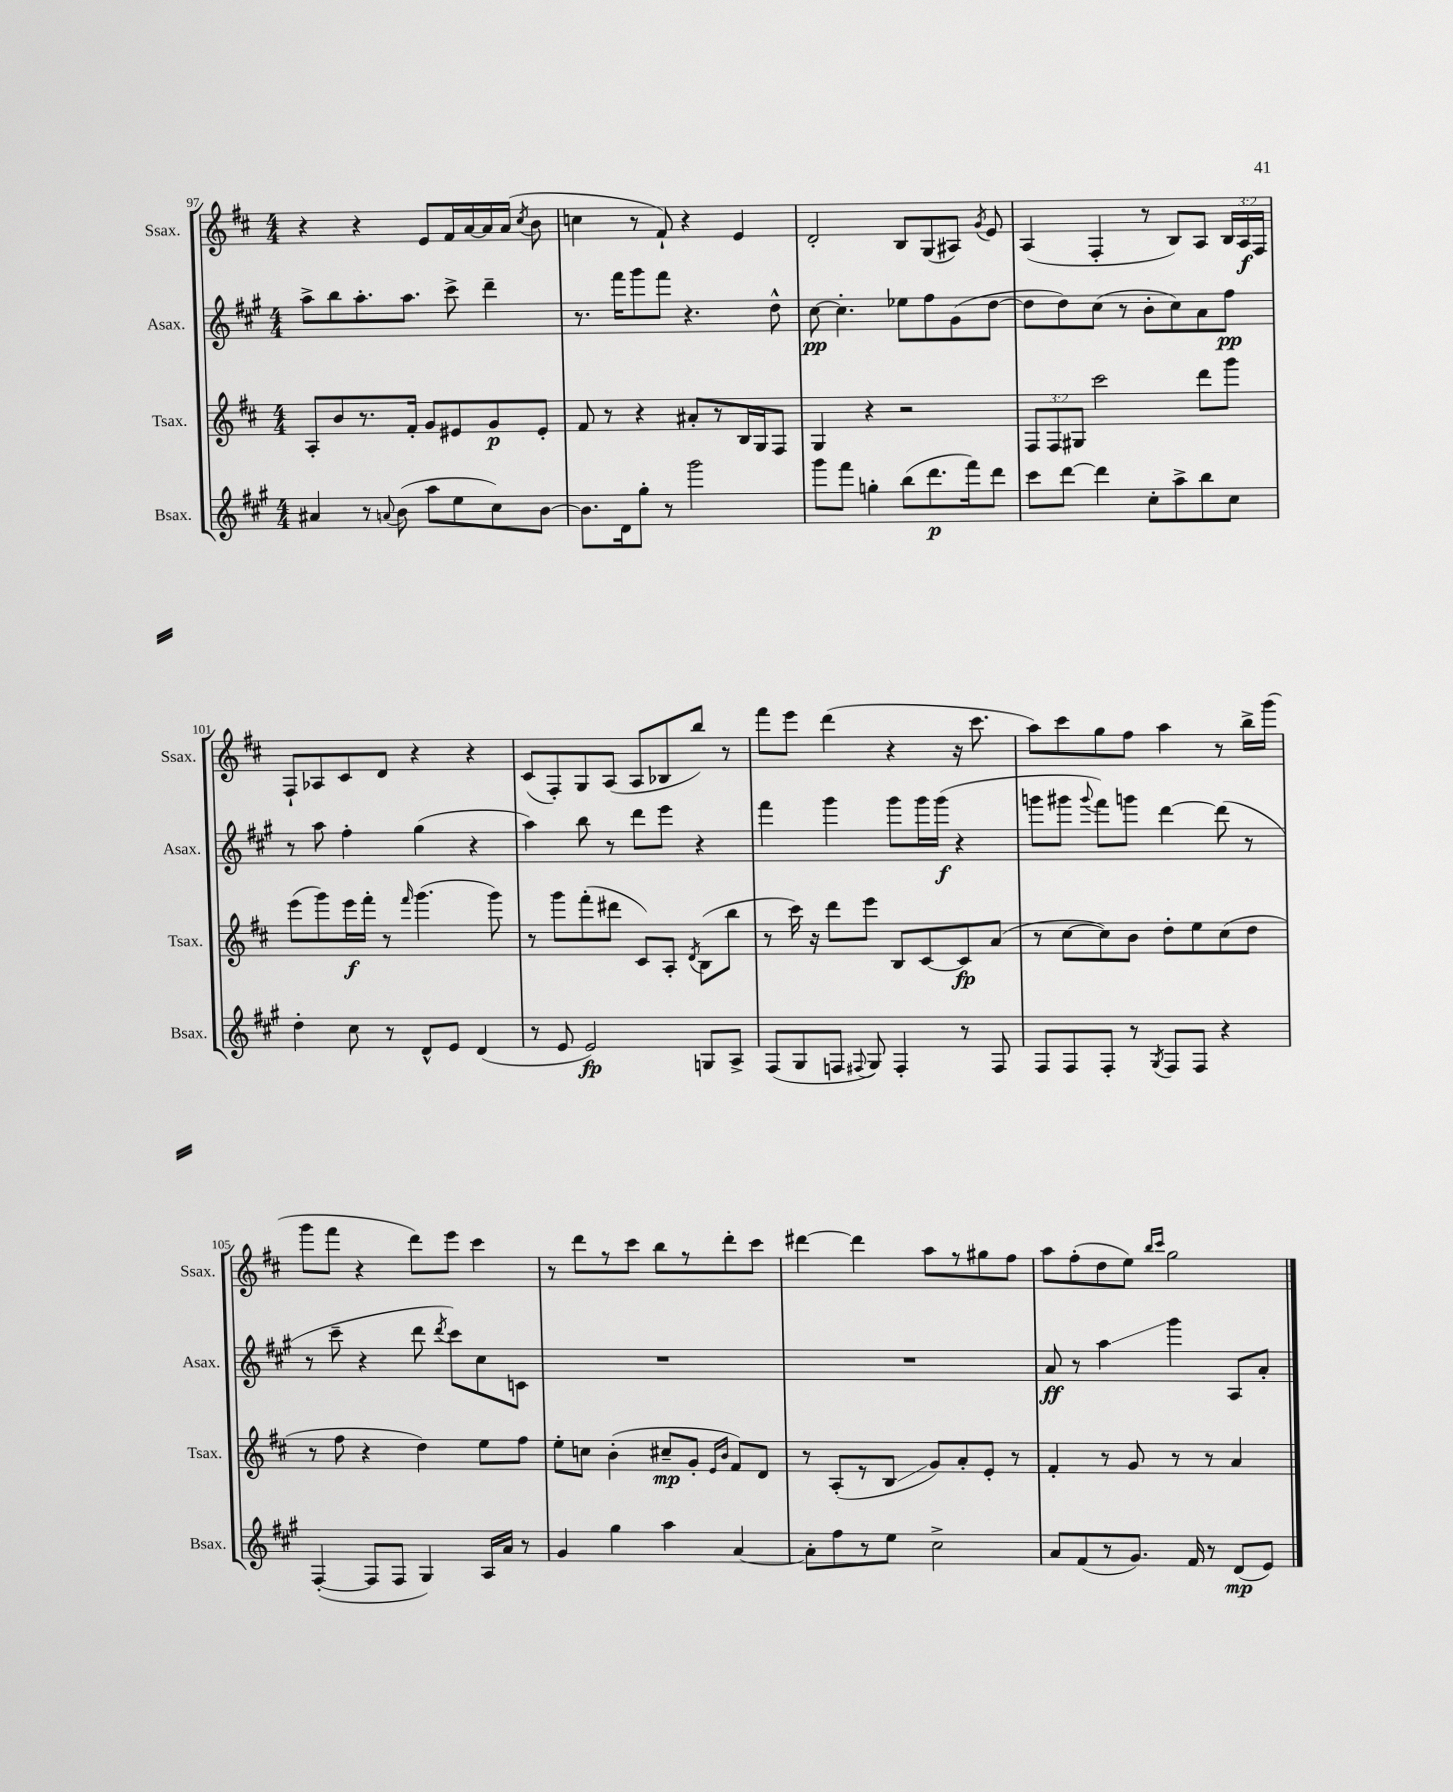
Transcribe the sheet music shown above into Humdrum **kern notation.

**kern	**kern	**kern	**kern
*staff4	*staff3	*staff2	*staff1
*clefG2	*clefG2	*clefG2	*clefG2
*k[f#c#g#]	*k[f#c#]	*k[f#c#g#]	*k[f#c#]
*M4/4	*M4/4	*M4/4	*M4/4
4a#/	8A'/L	8aa^\L	4r
.	8b/	8bb\	.
8r	8.r	8.aa'\	4r
8qqa/	.	.	.
(8b\	.	.	.
.	16f#'/Jk	8.aa\J	.
8aa\L	8g/L	.	8e/L
8ee\	8e#/	8ccc#^\	16f#/L
.	.	.	[16a/
8cc#\)	8g/	4ddd~\	16a/]
.	.	.	(16a/JJ
.	.	.	8qcc#/
[8b\J	8e#'/J	.	8b\
=	=	=	=
8.b\]L	8f#/	8.r	4cc\
.	8r	.	.
16d\k	.	16fff#\LK	.
8gg#'\J	4r	8ggg#\	8r
8r	.	8fff#\J	8f#`/)
2ggg#\	8a#'/L	4.r	4r
.	8r	.	.
.	16B/L	.	4e/
.	16G/J	.	.
.	8F#/J	8dd^^\	.
=	=	=	=
8ggg#\L	4G/	[8cc#\	2d'/
8fff#\J	.	4.cc#'\]	.
4gg'\	4r	.	.
(8bb\L	2r	8ee-\L	8B/L
8.ddd\	.	8ff#\	(8G/
.	.	(8g#\	8A#/J)
16fff#\k)	.	.	.
.	.	.	8qg/
8ddd\J	.	[8dd\J	8e/
=	=	=	=
8ccc#\L	12F#/L	8dd\]L	(4A/
.	12F#/	.	.
[8ddd\J	.	8dd\)	.
.	12G#/J	.	.
4ddd\]	2ccc#\	(8cc#\J	4F#'/
.	.	8r	.
8cc#'\L	.	8b'\L	8r
8aa^\	.	8cc#\)	8B/L)
8bb\	8ddd\L	8a\	8A/J
8cc#\J	8ggg\J	8ff#\J	24B/LL
.	.	.	24A/
.	.	.	24F#/JJ
=	=	=	=
4dd'\	(8eee\L	8r	8F#`/L
.	8ggg\)	8aa\	8A-/
8cc#\	16eee\L	4ff#'\	8c#/
.	16fff#'\JJ	.	.
8r	8r	.	8d/J
.	16qqfff#/	.	.
8d^^/L	(4.ggg\	(4gg#\	4r
8e/J	.	.	.
(4d/	.	4r	4r
.	8ggg\)	.	.
=	=	=	=
8r	8r	4aa\)	(8c#/L
8e/	8ggg\L	.	8F#'/)
2e/)	(8fff#'\	8bb\	8G/
.	8ddd#\J	8r	(8A/J
.	8c#/L)	8ddd\L	8A/L
.	8A'/J	8eee\J	8B-/
.	8qd/	.	.
8G/L	(8B\L	4r	8bb/J)
8A^/J	8bb\J	.	8r
=	=	=	=
(8F#/L	8r	4fff#\	8fff#\L
8G#/	16ccc#\)	.	8eee\J
.	16r	.	.
8F/J	8ddd\L	4ggg#\	(4ddd\
8qqF#/	.	.	.
8G#/)	8eee\J	.	.
4F#'/	8B/L	8ggg#\L	4r
.	[8c#/	16ggg#\L	.
.	.	(16ggg#\JJ	.
8r	8c#/]	4r	16r
.	.	.	8.ccc#\
8F#/	(8a/J	.	.
=	=	=	=
8F#/L	8r	8ggg\L	8aa\L)
8F#/	[8cc#\L	8ggg#\J	8ccc#\
.	.	8qqggg#/	.
8F#'/J	8cc#\])	8fff#\L)	8gg\
8r	8b\J	8ggg\J	8ff#\J
8qG#/	.	.	.
8F#/L	8dd'\L	[4ddd\	4aa\
8F#/J	8ee\	.	.
4r	(8cc#\	(8ddd\]	8r
.	8dd\J	8r	16bb^\LL
.	.	.	(16ggg\JJ
=	=	=	=
([4F#'/	8r	8r	8ggg\L
.	8ff#\	8ccc#~\	8fff#\J
8F#/]L	4r	4r	4r
8F#/J	.	.	.
4G#/)	4dd\)	8ddd\	8ddd\L)
.	.	8qddd/	.
.	.	8ccc#\L)	8eee\J
16A/LL	8ee\L	8cc#\	4ccc#\
16a/JJ	.	.	.
8r	8ff#\J	8c\J	.
=	=	=	=
4g#/	8ee'\L	1r	8r
.	8cc\J	.	8ddd\L
4gg#\	(4b'\	.	8r
.	.	.	8ccc#\J
4aa\	8cc#~/L	.	8bb\L
.	8g'/J	.	8r
.	16qqe/LL	.	.
.	16qqb/JJ	.	.
[4a/	8f#/L)	.	8ddd'\
.	8d/J	.	8ccc#\J
=	=	=	=
8a'\]L	8r	1r	[4ddd#\
8ff#\	(8A'/L	.	.
8r	8r	.	4ddd#\]
8ee\J	8B/J	.	.
2cc#^\	8g/L)	.	8aa\L
.	8a'/	.	8r
.	8e'/J	.	8gg#\
.	8r	.	8ff#\J
=	=	=	=
8a/L	4f#'/	8a/	8aa\L
(8f#/	.	8r	(8ff#'\
8r	8r	4aa\	8dd\
8.g#/J)	8g/	.	8ee\J)
.	.	.	16qqbb/LL
.	.	.	16qqccc#/JJ
.	8r	4ggg#\	2gg\
16f#/	.	.	.
8r	8r	.	.
(8d/L	4a/	8A/L	.
8e/J)	.	8a'/J	.
==	==	==	==
*-	*-	*-	*-
